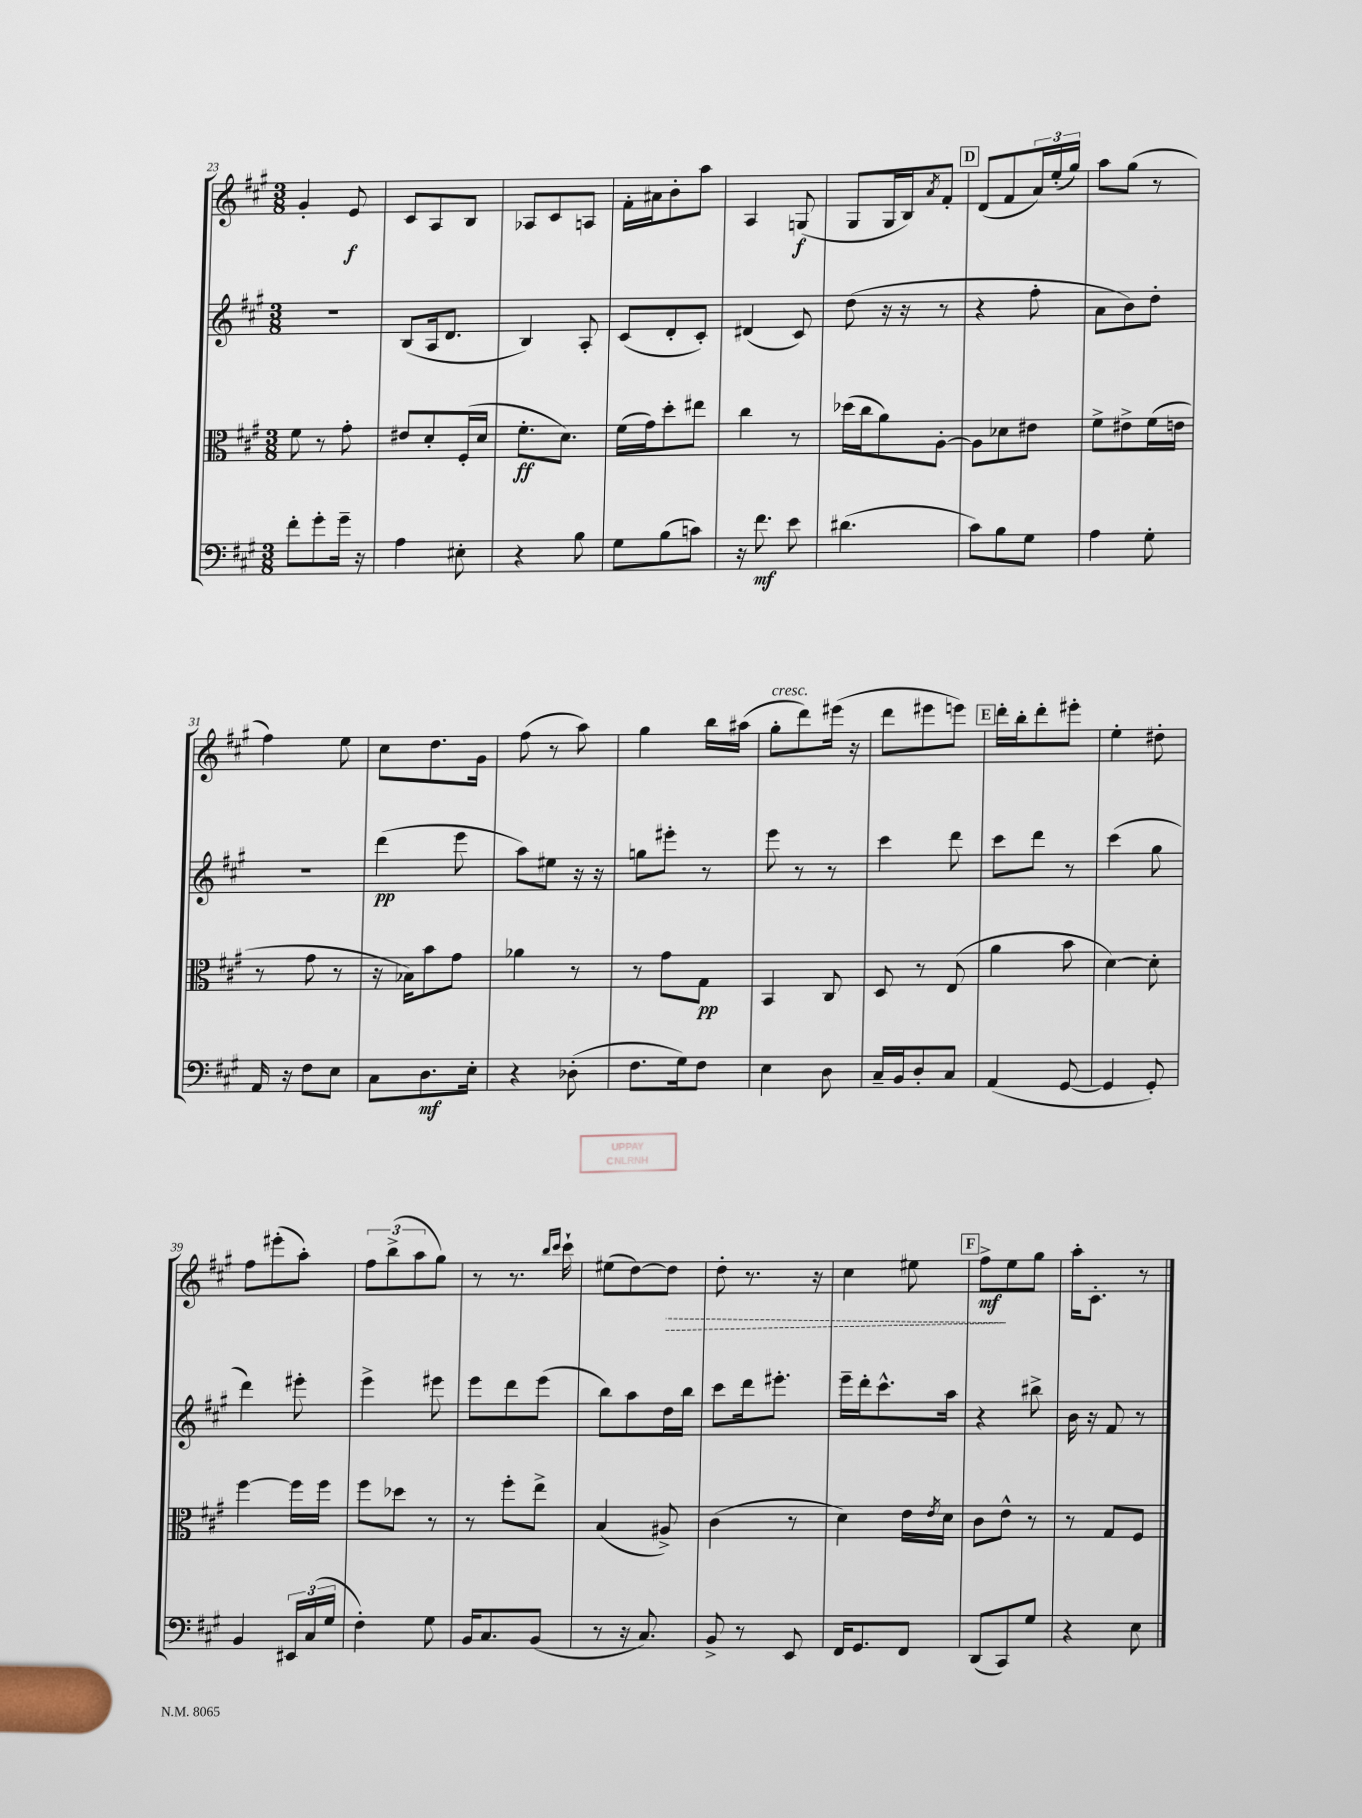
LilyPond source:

<<
\new StaffGroup <<
\new Staff = "s0" {
    \clef treble \key a \major \numericTimeSignature \time 3/8
    gis'4-. e'8\f |
    cis'8 a8 b8 |
    aes8 cis'8 a8 |
    fis'16-. ais'16 b'8-. a''8 |
    a4 g8\f( |
    gis8 gis16 b16) \acciaccatura { a'8 } fis'8-. |
    \mark \markup { \box "D" } d'8( fis'8 \tuplet 3/2 { a'16) e''16-.( gis''16) } |
    a''8 gis''8( r8 |
    fis''4) e''8 |
    cis''8 d''8. gis'16 |
    fis''8( r8 a''8) |
    gis''4 b''16 ais''16( |
    gis''8-.^\markup { \italic "cresc." } d'''8) eis'''16( r16 |
    d'''8 eis'''8 e'''8) |
    \mark \markup { \box "E" } d'''16-. b''16-. d'''8-. eis'''8-. |
    e''4-. dis''8-. |
    fis''8 eis'''8-.( a''8-.) |
    \tuplet 3/2 { fis''8 b''8->( a''8 } gis''8) |
    r8 r8. \grace { b''16 cis'''16 } cis'''16-! |
    eis''8( d''8~) \once \override Hairpin.style = #'dashed-line d''8\> |
    d''8-. r8. r16 |
    cis''4 eis''8 |
    \mark \markup { \box "F" } fis''8->\mf\! e''8 gis''8 |
    a''16-. cis'8.-. r8 \bar "|." |
}
\new Staff = "s1" {
    \clef treble \key a \major \numericTimeSignature \time 3/8
    R4. |
    b8( a16 d'8. |
    b4) a8-. |
    cis'8( d'8-. cis'8-.) |
    dis'4( cis'8) |
    d''8( r16 r16 r8 |
    \mark \markup { \box "D" } r4 fis''8-. |
    a'8 b'8) d''8-. |
    R4. |
    d'''4\pp( e'''8 |
    a''8) eis''8 r16 r16 |
    g''8 eis'''8-. r8 |
    e'''8 r8 r8 |
    cis'''4 d'''8 |
    \mark \markup { \box "E" } cis'''8 d'''8 r8 |
    cis'''4( gis''8 |
    d'''4) eis'''8-. |
    e'''4-> eis'''8 |
    e'''8 d'''8 e'''8( |
    b''8) a''8 d''16 b''16 |
    cis'''8 d'''16 eis'''8.-. |
    e'''16-- d'''16-. cis'''8.-^ a''16 |
    \mark \markup { \box "F" } r4 bis''8-> |
    b'16 r16 fis'8 r8 \bar "|." |
}
\new Staff = "s2" {
    \clef alto \key a \major \numericTimeSignature \time 3/8
    fis'8 r8 gis'8-. |
    eis'8 d'8-. fis16-.( d'16 |
    fis'8.-.\ff d'8.) |
    fis'16( gis'16) d''8-. eis''8 |
    cis''4 r8 |
    des''16( cis''16 a'8) a8~-. |
    \mark \markup { \box "D" } a8 des'8 eis'8 |
    fis'8-> eis'8-> fis'16( e'16 |
    r8 gis'8 r8 |
    r16 bes16) b'8 gis'8 |
    aes'4 r8 |
    r8 gis'8 gis8\pp |
    b,4 cis8 |
    d8 r8 e8( |
    \mark \markup { \box "E" } a'4 b'8 |
    d'4~) d'8-. |
    fis''4~ fis''16 fis''16 |
    fis''8 des''8 r8 |
    r8 fis''8-. e''8-> |
    b4( ais8->) |
    cis'4( r8 |
    d'4) e'16 \acciaccatura { e'8 } d'16 |
    \mark \markup { \box "F" } cis'8 e'8-^ r8 |
    r8 gis8 fis8 \bar "|." |
}
\new Staff = "s3" {
    \clef bass \key a \major \numericTimeSignature \time 3/8
    fis'8-. gis'8-. gis'16-- r16 |
    a4 eis8-. |
    r4 b8 |
    gis8 b8( c'8) |
    r16 fis'8.\mf e'8 |
    dis'4.( |
    \mark \markup { \box "D" } cis'8) b8 gis8 |
    a4 gis8-. |
    a,16 r16 fis8 e8 |
    cis8 d8.\mf e16-. |
    r4 des8-.( |
    fis8. gis16) fis8 |
    e4 d8 |
    cis16-- b,16 d8-. cis8 |
    \mark \markup { \box "E" } a,4( gis,8~ |
    gis,4 gis,8-.) |
    b,4 \tuplet 3/2 { eis,16 cis16( gis16 } |
    fis4-.) gis8 |
    b,16 cis8. b,8( |
    r8 r16 cis8.) |
    b,8-> r8 e,8 |
    fis,16 gis,8. fis,8 |
    \mark \markup { \box "F" } d,8( cis,8) gis8 |
    r4 e8 \bar "|." |
}
>>
>>
\layout { \context { \Score currentBarNumber = #23 } }
